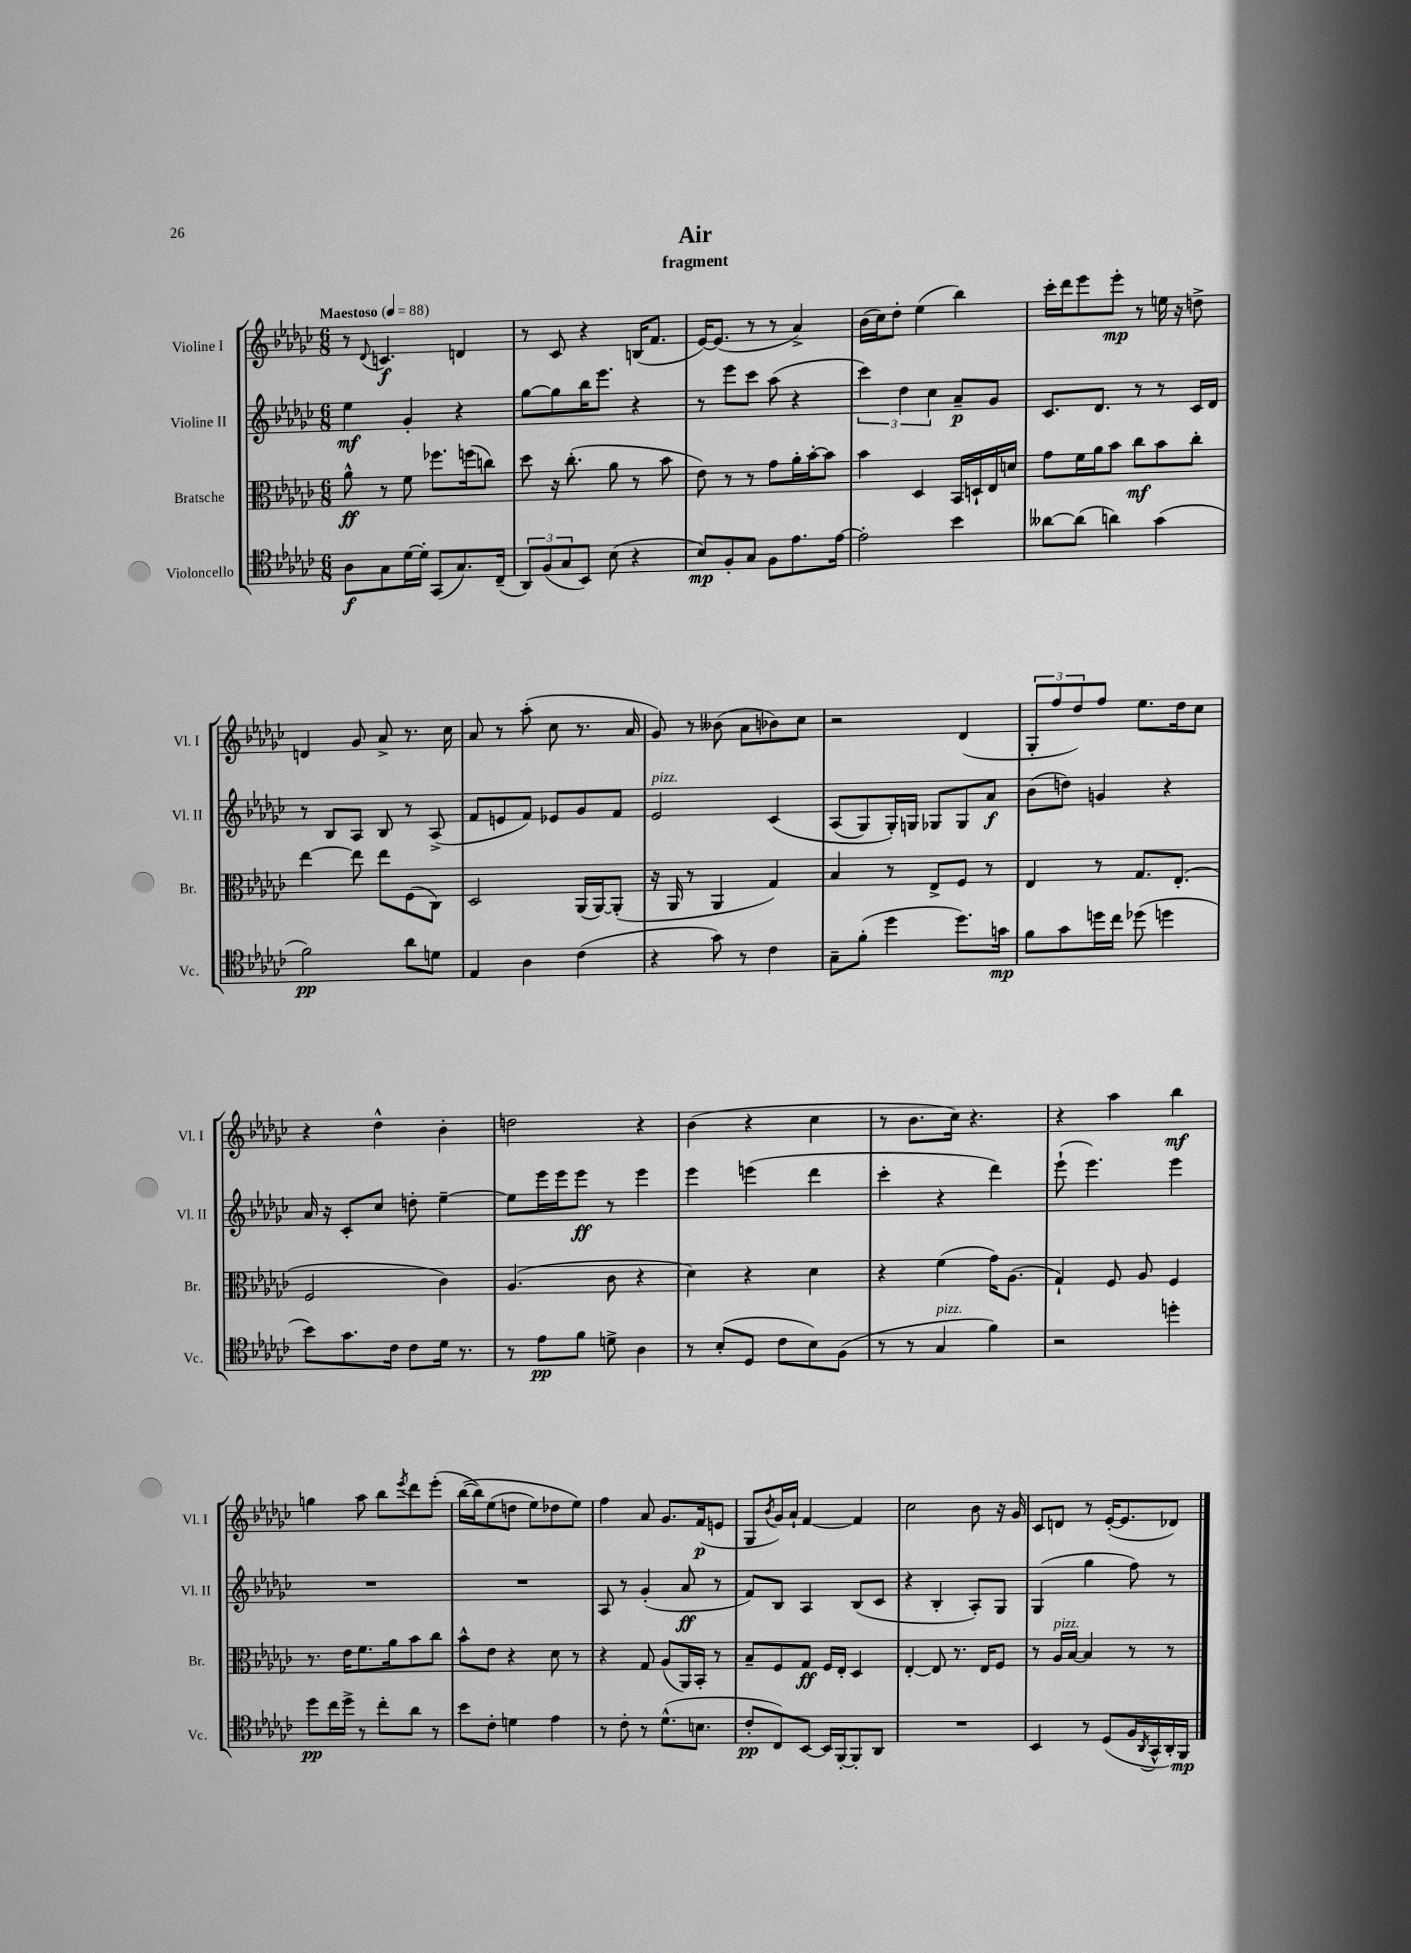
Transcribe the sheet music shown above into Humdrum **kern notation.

**kern	**kern	**kern	**kern
*staff4	*staff3	*staff2	*staff1
*clefC4	*clefC3	*clefG2	*clefG2
*k[b-e-a-d-g-c-]	*k[b-e-a-d-g-c-]	*k[b-e-a-d-g-c-]	*k[b-e-a-d-g-c-]
*M6/8	*M6/8	*M6/8	*M6/8
*MM88	*MM88	*MM88	*MM88
8A-\L	8a-^^\	4ee-\	8r
.	.	.	8qqd-/
8G-\	8r	.	4.c/
[16d-\L	8f\	4g-'/	.
16d-'\]JJ	.	.	.
(8GG-/L	8.ff-\L	.	.
8.G-/)	.	4r	4d/
.	(16ff\k	.	.
.	8cc\J)	.	.
(16C-~/Jk	.	.	.
=	=	=	=
12AA-/L)	8dd-\	[8gg-\L	8r
(12F/	.	.	.
.	16r	8gg-\]	8c-/
12G-/	.	.	.
.	(8.cc-'\	.	.
8BB-/J)	.	16bb-\K	4r
.	.	8.eee-\J	.
(8B-\	8a-\	.	.
4r	8r	4r	(16B/LK
.	.	.	8.f/J
.	8b-\	.	.
=	=	=	=
8B-/L)	8e-\)	8r	[16e-/LK)
.	.	.	(8.e-/]J
8F'/	8r	8eee-\L	.
8G-/J	8r	8ccc-\J	8r
8F\L	8g-\L	(8aa-\	8r
8.e-\	16a-'\L	4r	4a-^/)
.	[16b-'\J	.	.
.	8b-\]J	.	.
[16e-\Jk	.	.	.
=	=	=	=
2e-'\]	4b-\	6ccc-\)	(16b-\LL
.	.	.	16cc-\J)
.	.	.	8dd-'\J
.	.	6dd-\	.
.	4D-/	.	(4ee-\
.	.	6cc-\	.
4b-\	16BB-/LL	8a-~/L	4bb-\)
.	16D`/	.	.
.	16E-/	8g-/J	.
.	16d/JJ	.	.
=	=	=	=
[8a--\L	8g-\L	8.c-/L	16ccc-'\LL
.	.	.	16ddd-\J
(8a--\]J	16f\L	.	8eee-\
.	16a-\J	8.d-/J	.
4a\)	8b-\J	.	8eee-'\J
.	8cc-\L	8r	8r
(4g-\	8b-\	8r	16ee\
.	.	.	16r
.	8cc-'\J	16c-/LL	8dd^\
.	.	16d-/JJ	.
=	=	=	=
2f\)	[4ee-\	8r	4d/
.	.	8B-/L	.
.	8ee-\]	8A-/J	8g-/
.	8ee-\L	8B-/	8a-^/
8a-\L	(8F\	8r	8.r
8d\J	8C-\J)	(8A-^/	.
.	.	.	16cc-\
=	=	=	=
4E-/	2D-/	8f/L	8a-/
.	.	8e/	8r
4A-\	.	8f/J)	(8aa-'\
.	.	8e-/L	8cc-\
(4c-\	(16AA-/LL	8g-/	8.r
.	[16AA-/J)	.	.
.	(8AA-'/]J	8f/J	.
.	.	.	16a-/
=	=	=	=
4r	16r	2e-/	8g-/)
.	16AA-/	.	.
.	8r	.	8r
8g-\)	4AA-/	.	(8b--\
8r	.	.	8a-\L
4c-\	4G-/)	&(4c-/	8b-\)
.	.	.	8cc-\J
=	=	=	=
8G-~\L	4B-/	(8A-/L	2r
(8f'\J	.	8G-/)	.
4dd-\	8r	16G-'/L&)	.
.	.	16G/JJ	.
.	8E-^/L	8G-/L	.
8.dd-\L)	8F/J	8G-/	(4d-/
.	8r	8a-/J	.
16g\Jk	.	.	.
=	=	=	=
8f\L	4E-/	(8b-\L	12G-'/L
.	.	.	12ff/
8g-\	.	8dd\J)	.
.	.	.	12dd-/)
16dd\L	8r	4g/	8ff/J
16cc-\JJ	.	.	.
(8dd-\	8.G-/L	.	8.ee-\L
4dd\	.	4r	.
.	(8.E-'/J	.	16dd-\k
.	.	.	8cc-\J
=	=	=	=
8b-\L)	2F/	16a-/	4r
.	.	16r	.
8.g-\	.	8c-'/L	.
.	.	8cc-/J	4dd-^^\
16c-\Jk	.	.	.
8c-\L	.	8dd'\	.
16d-\Jk	4c-\)	[4ee-~\	4b-'\
8.r	.	.	.
=	=	=	=
8r	(4.A-/	8ee-\]L	2dd\
8e-\L	.	16eee-\L	.
.	.	16eee-\J	.
8f\J	.	8eee-\J	.
8d^\	8c-\	8r	.
4A-\	4r	4eee-\	4r
=	=	=	=
8r	4d-\)	4eee-\	(4b-\
(8B-'/L	.	.	.
8D-/J	4r	(4eee\	4r
8c-\L	.	.	.
8B-\)	4d-\	4ddd-\	4cc-\
(8F\J	.	.	.
=	=	=	=
8r	4r	4ccc-'\	8r
8r	.	.	8.b-\L
4G-/	(4f\	4r	.
.	.	.	16cc-\Jk)
.	.	.	4.r
4f\)	16g-\LK)	4ddd-\)	.
.	(8.A-\J	.	.
=	=	=	=
2r	4G-`/)	(8eee-`\	4r
.	.	4.eee-\)	.
.	8F/	.	4aa-\
.	8A-/	.	.
4dd'\	4F/	4eee-\	4bb-\
=	=	=	=
8dd-\L	8.r	2.r	4gg\
16cc-\L	.	.	.
16dd-^\JJ	16e-\LK	.	.
8r	8.f\	.	8aa-\
8cc-'\L	.	.	8bb-\L
.	16a-\k	.	.
.	.	.	8qeee-/
8a-\J	8b-\	.	8ddd-\
8r	8cc-\J	.	(8eee-'\J
=	=	=	=
8b-\L	8b-^^\L	2.r	&([16bb-\LL
.	.	.	16bb-\]J)
8c-'\J	8e-\J	.	(8ee-\
4d\	4r	.	8dd\J
.	.	.	8ee-\L)
4e-\	8d-\	.	8dd-\
.	8r	.	8ee-\J&)
=	=	=	=
8r	4r	8A-/	4ff\
8c-'\	.	8r	.
8r	8G-/	(4g-'/	8a-/
(8.d-^^\L	(8A-/L	.	8.g-/L
.	16AA-/L)	8a-/	.
8.B\J	16BB-'/JJ	.	(16f/k
.	8r	8r	8e/J
=	=	=	=
8c-'/L	8B-~/L	8f/L)	8G-/L
.	.	.	8qb-/
8C-/)	8F/	8B-/J	16g-/L)
.	.	.	16a-`/JJ
[8BB-/J	8G-/J	4A-/	[4f/
16BB-/]LL	16F/LL	.	.
[16FF'/J	16E-'/JJ	.	.
8FF'/]	4D-/	(8B-/L	4f/]
8AA-/J	.	8c-/J	.
=	=	=	=
2.r	[4E-'/	4r	2cc-\
.	8E-/]	4B-'/	.
.	8.r	.	.
.	.	8A-'/L)	8b-\
.	16E-/LK	.	.
.	8F/J	8G-/J	16r
.	.	.	16g-/
=	=	=	=
4BB-/	8r	(4G-/	8c-/L
.	16A-/LL	.	8d/J
.	[16B-/JJ	.	.
8r	4B-/]	4gg-\	8r
(8D-/L	.	.	([16e-'/LK
.	.	.	8.e-/]
16F/L	8r	8ff\)	.
8qAA-/	.	.	.
16GG-^^/	.	.	.
16AA-'/)	8r	8r	8d-/J)
16FF/JJ	.	.	.
==	==	==	==
*-	*-	*-	*-
